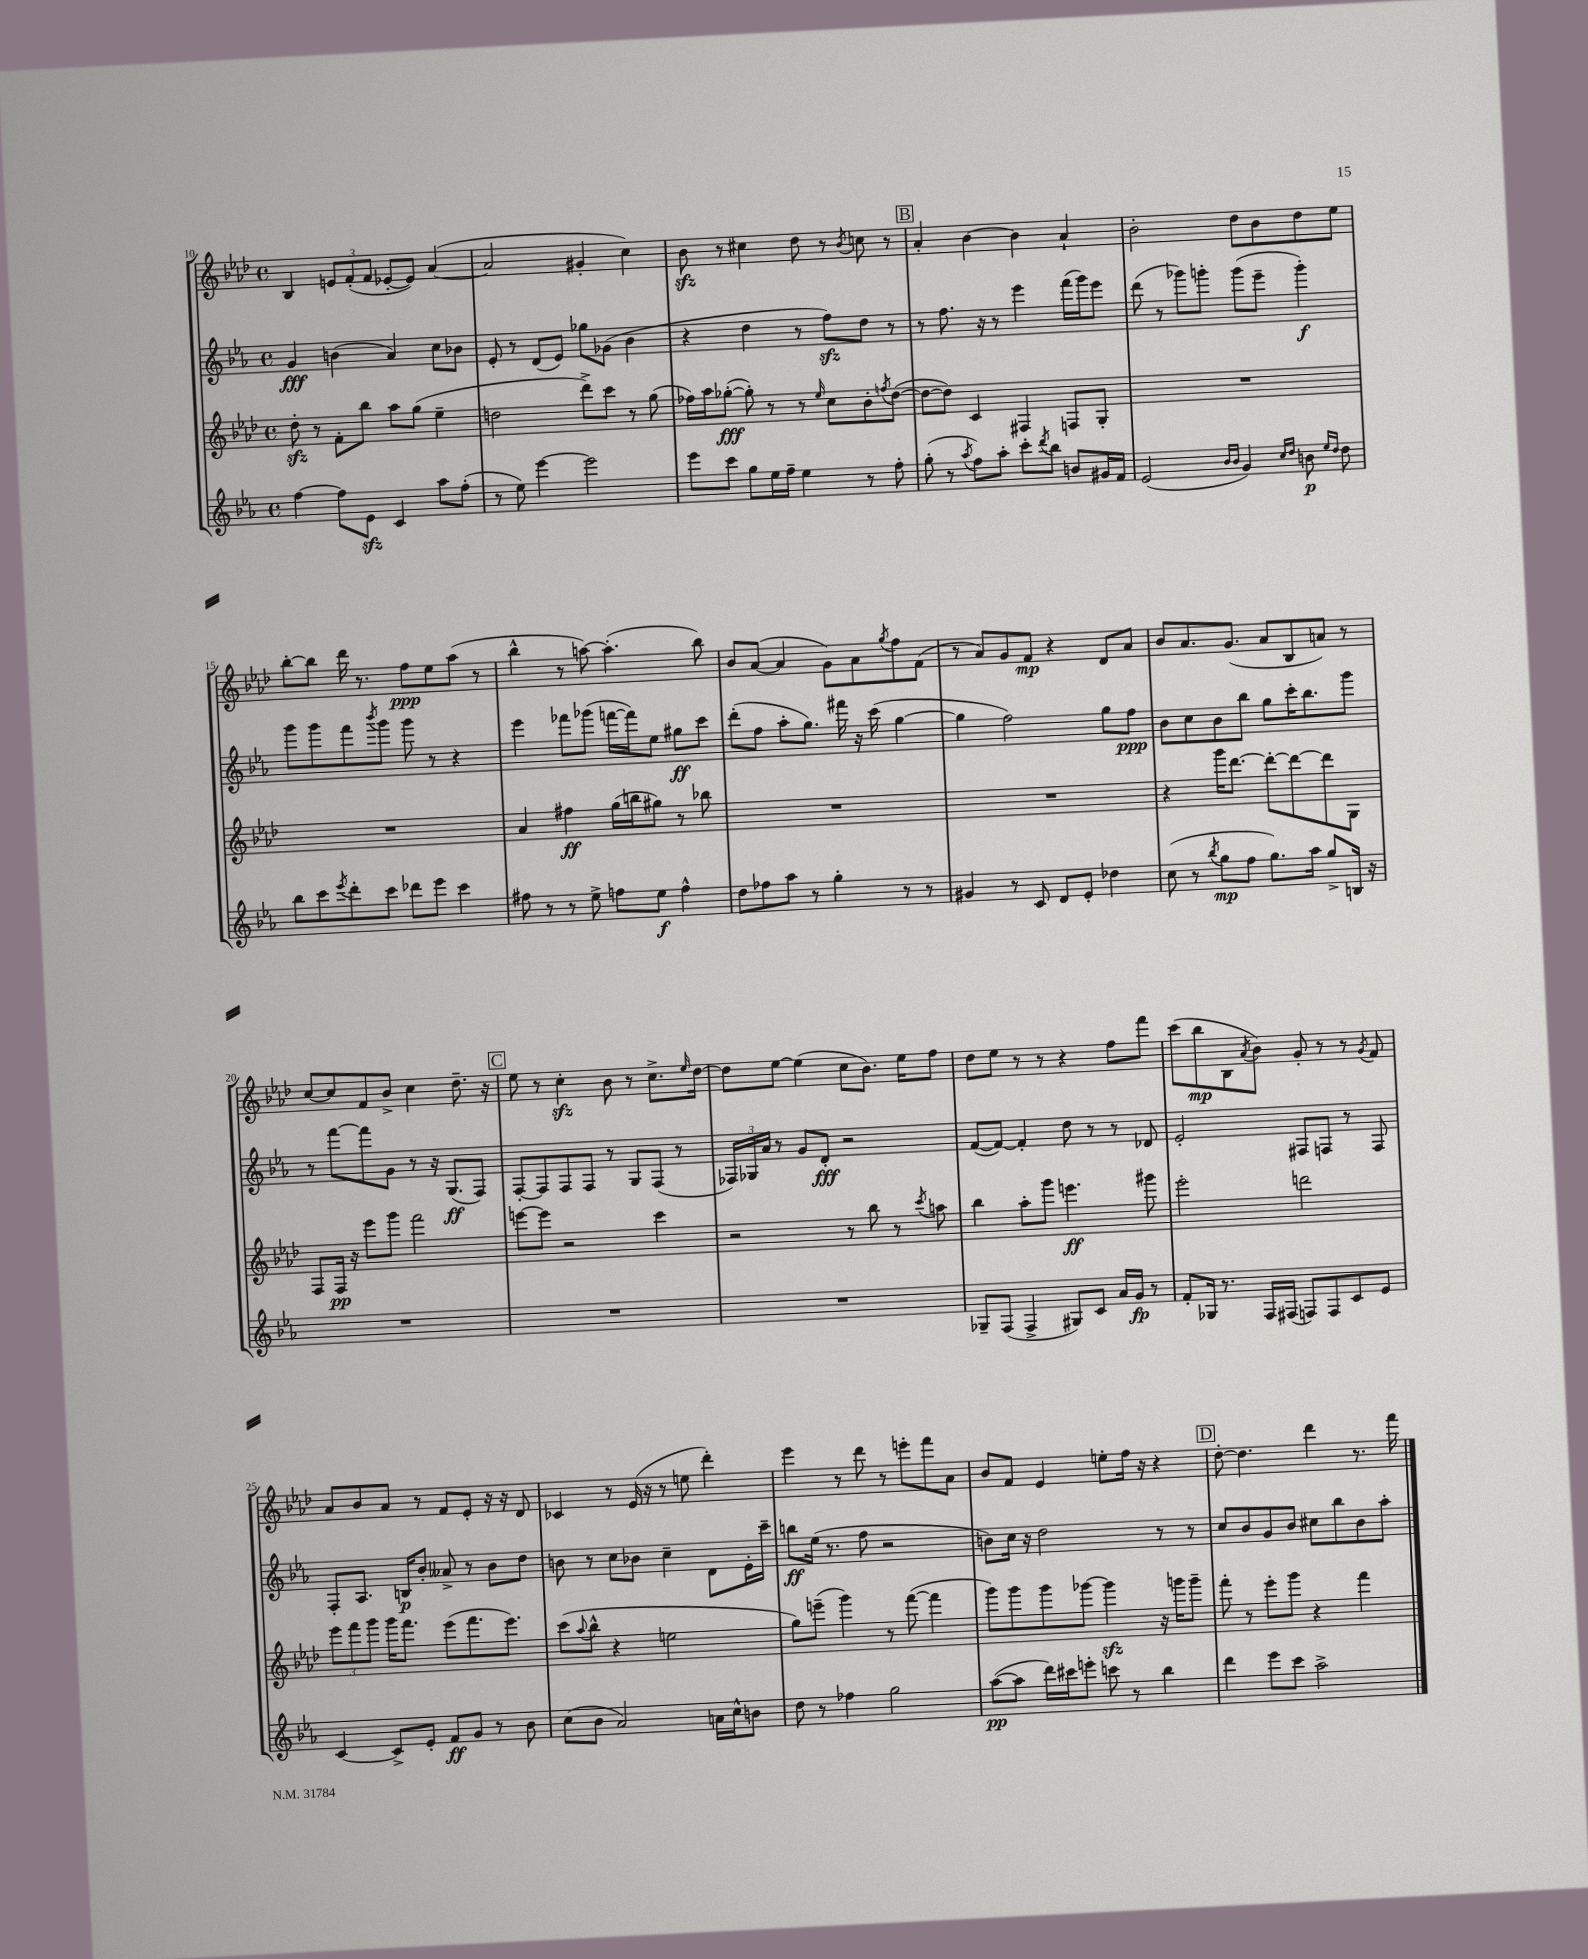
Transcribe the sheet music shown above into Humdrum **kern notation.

**kern	**dynam	**kern	**dynam	**kern	**dynam	**kern	**dynam
*part4	*part4	*part3	*part3	*part2	*part2	*part1	*part1
*staff4	*staff4	*staff3	*staff3	*staff2	*staff2	*staff1	*staff1
*clefG2	*	*clefG2	*	*clefG2	*	*clefG2	*
*k[b-e-a-]	*	*k[b-e-a-d-]	*	*k[b-e-a-]	*	*k[b-e-a-d-]	*
*M4/4	*	*M4/4	*	*M4/4	*	*M4/4	*
*met(c)	*	*met(c)	*	*met(c)	*	*met(c)	*
=10	=10	=10	=10	=10	=10	=10	=10
[4ff\	.	8dd-zz'\	.	4g/	fff	4B-/	.
.	.	8r	.	.	.	.	.
8ff\L]	.	8f'\L	.	(4bn\	.	12en/L	.
.	.	.	.	.	.	(12f'/	.
8e-zz\J	.	8bb-\J	.	.	.	.	.
.	.	.	.	.	.	12f/J	.
4c/	.	8aa-\L	.	4a-/)	.	[8e-X'/L	.
.	.	(8gg\J	.	.	.	8e-/J])	.
8aa-\L	.	4ee-~\	.	8cc\L	.	([4a-/	.
(8ff'\J	.	.	.	8b-X\J	.	.	.
=11	=11	=11	=11	=11	=11	=11	=11
8r	.	2ddn\	.	8e-'/	.	2a-/]	.
8ee-\)	.	.	.	8r	.	.	.
[4eee-\	.	.	.	(8d/L	.	.	.
.	.	.	.	8e-/J)	.	.	.
2eee-\]	.	8ddd-^\L)	.	8gg-X\L	.	4g#X'/	.
.	.	8ccc\J	.	(8g-X\J	.	.	.
.	.	8r	.	4b-\	.	4cc\)	.
.	.	(8gg\	.	.	.	.	.
=12	=12	=12	=12	=12	=12	=12	=12
8eee-\L	.	16ff-X\LL)	.	4r	.	8b-zz\	.
.	.	16aa-\J	.	.	.	.	.
8ccc\J	.	([8gg-X'\J	fff	.	.	8r	.
8gg\L	.	8gg-'\])	.	4dd\	.	4cc#X\	.
16ee-\L	.	8r	.	.	.	.	.
16ff~\JJ	.	.	.	.	.	.	.
4ee-\	.	8r	.	8r	.	8dd-\	.
.	.	16qqee-/	.	.	.	.	.
.	.	8cc\L	.	8ffzz\L)	.	8r	.
.	.	.	.	.	.	8qb-/	.
8r	.	8b-'\	.	8dd\J	.	8ccn\	.
.	.	8qffn/	.	.	.	.	.
8ff'\	.	([8dd-\J	.	8r	.	8r	.
!!LO:REH:place=s1:t=B
=13	=13	=13	=13	=13	=13	=13	=13
(8gg'\	.	8dd-\L_	.	8r	.	4a-'/	.
8r	.	8dd-\J])	.	8.ff\	.	.	.
8qaa-/	.	.	.	.	.	.	.
8ff\L)	.	4c/	.	.	.	[4b-\	.
.	.	.	.	16r	.	.	.
8aa-'\J	.	.	.	8r	.	.	.
8ccc'\L	.	4F#X/	.	4eee-\	.	4b-\]	.
8qddd/	.	.	.	.	.	.	.
8bb-\J	.	.	.	.	.	.	.
8bn/L	.	8Fn/L	.	(16fff\LL	.	4a-`/	.
.	.	.	.	16ggg\J)	.	.	.
16g#X/L	.	8G'/J	.	8eee-\J	.	.	.
16f/JJ	.	.	.	.	.	.	.
=14	=14	=14	=14	=14	=14	=14	=14
(2e-/	.	1r	.	(8ddd\	.	2b-'\	.
.	.	.	.	8r	.	.	.
.	.	.	.	8ggg-X\L)	.	.	.
.	.	.	.	8gggn'\J	.	.	.
16qqb-/LL	.	.	.	.	.	.	.
16qqb-/JJ	.	.	.	.	.	.	.
4g/)	.	.	.	(8ggg\L	.	8dd-\L	.
.	.	.	.	8eee-~\J	.	8b-\	.
16qqcc/LL	.	.	.	.	.	.	.
16qqdd/JJ	.	.	.	.	.	.	.
8bn\	p	.	.	4ggg'\)	f	8dd-\	.
16qqee-/LL	.	.	.	.	.	.	.
16qqdd/JJ	.	.	.	.	.	.	.
8dd\	.	.	.	.	.	8ee-\J	.
!!LO:LB:g=z
=15	=15	=15	=15	=15	=15	=15	=15
8bb-\L	.	1r	.	8ggg\L	.	[8bb-'\L	.
8ccc\	.	.	.	8ggg\	.	8bb-\J]	.
8qeee-/	.	.	.	.	.	.	.
8ddd'\	.	.	.	8fff\	.	16ddd-\	.
.	.	.	.	.	.	8.r	.
.	.	.	.	8qbbb-/	.	.	.
8ccc\J	.	.	.	8ggg\J	.	.	.
8ddd-X\L	.	.	.	8ggg\	.	8ff\L	ppp
8eee-\J	.	.	.	8r	.	8ee-\	.
4ccc\	.	.	.	4r	.	(8aa-\J	.
.	.	.	.	.	.	8r	.
=16	=16	=16	=16	=16	=16	=16	=16
8ff#X\	.	4a-/	.	4eee-\	.	4bb-^^\	.
8r	.	.	.	.	.	.	.
8r	.	4ff#X\	ff	8fff-X\L	.	8r	.
8ee-^\	.	.	.	(8ggg-X\J	.	[8aan\)	.
8ffn\L	.	(16gg\LL	.	[16fffn\LL	.	(4.aa'\]	.
.	.	16bbn\J	.	16fff\J])	.	.	.
8ee-\J	f	8gg#X\J)	.	8ee-\J	.	.	.
4ff^^\	.	8r	.	8gg#X\L	ff	.	.
.	.	8bb-X\	.	8ccc\J	.	8bb-\)	.
=17	=17	=17	=17	=17	=17	=17	=17
8dd\L	.	1r	.	(8ddd'\L	.	8b-/L	.
8ff-X\	.	.	.	8ff\J	.	([8a-/J	.
8aa-\J	.	.	.	8aa-'\L	.	4a-/]	.
8r	.	.	.	8.gg\J)	.	.	.
4gg'\	.	.	.	.	.	8g\L)	.
.	.	.	.	16fff#X\	.	.	.
.	.	.	.	16r	.	8a-\	.
.	.	.	.	(16ccc\	.	.	.
.	.	.	.	.	.	8qgg/	.
8r	.	.	.	[4gg\	.	8ff\	.
8r	.	.	.	.	.	(8f\J	.
=18	=18	=18	=18	=18	=18	=18	=18
4g#X/	.	1r	.	4gg\]	.	8r	.
.	.	.	.	.	.	8a-/L)	.
8r	.	.	.	2ff\)	.	8g/	.
8c/	.	.	.	.	.	8f/J	mp
8d/L	.	.	.	.	.	4r	.
8e-'/J	.	.	.	.	.	.	.
4dd-X\	.	.	.	8gg\L	.	8d-/L	.
.	.	.	.	8ff\J	ppp	8a-/J	.
=19	=19	=19	=19	=19	=19	=19	=19
(8cc\	.	4r	.	8b-\L	.	8b-/L	.
8r	.	.	.	8cc\	.	8.a-/	.
8qbb-/	.	.	.	.	.	.	.
8gg\L	mp	16ggg\KL	.	8b-\	.	.	.
.	.	[8.ddd-\J	.	.	.	(8.g/J	.
8ff\J	.	.	.	8bb-\J	.	.	.
8.gg\L)	.	8ddd-'\L_	.	8gg\L	.	8a-/L	.
.	.	8ddd-\_	.	16ccc'\K	.	8B-/	.
16aa-\Jk	.	.	.	8.bb-\	.	.	.
8gg^/L	.	8ddd-\]	.	.	.	8an/J)	.
16Bn/Jk	.	8G\J	.	8ggg\J	.	8r	.
16r	.	.	.	.	.	.	.
!!LO:LB:g=z
=20	=20	=20	=20	=20	=20	=20	=20
1r	.	8F/L	.	8r	.	[8cc/L	.
.	.	16F/Jk	pp	[8fff\L	.	8cc/]	.
.	.	16r	.	.	.	.	.
.	.	8eee-\L	.	8fff\]	.	8f/	.
.	.	8ggg\J	.	8g\J	.	8b-^/J	.
.	.	2fff\	.	8r	.	4cc\	.
.	.	.	.	16r	.	.	.
.	.	.	.	(8.G/L	ff	.	.
.	.	.	.	.	.	8.dd-~\	.
.	.	.	.	8F/J)	.	.	.
.	.	.	.	.	.	16r	.
!!LO:REH:place=s1:t=C
=21	=21	=21	=21	=21	=21	=21	=21
1r	.	[8eeen\L	.	[8F'/L	.	8ee-\	.
.	.	8eee\J]	.	8F/]	.	8r	.
.	.	2r	.	8F/	.	4cczz'\	.
.	.	.	.	8F/J	.	.	.
.	.	.	.	8r	.	8b-\	.
.	.	.	.	8G/L	.	8r	.
.	.	4ccc\	.	(8F/J	.	8.cc^\L	.
.	.	.	.	8r	.	.	.
.	.	.	.	.	.	16qqee-/	.
.	.	.	.	.	.	[16dd-\Jk	.
=22	=22	=22	=22	=22	=22	=22	=22
1r	.	2r	.	24F-X/LL)	.	8dd-\L]	.
.	.	.	.	24G-X/	.	.	.
.	.	.	.	24a-/JJ	.	.	.
.	.	.	.	8r	.	[8ee-\J	.
.	.	.	.	8g/L	.	(4ee-\]	.
.	.	.	.	8d'/J	fff	.	.
.	.	8r	.	2r	.	8cc\L	.
.	.	8bb-\	.	.	.	8.b-\J)	.
.	.	8r	.	.	.	.	.
.	.	.	.	.	.	16ee-\KL	.
.	.	8qccc/	.	.	.	.	.
.	.	8aan\	.	.	.	8ff\J	.
=23	=23	=23	=23	=23	=23	=23	=23
8G-X~/L	.	4bb-\	.	([8f/L	.	8dd-\L	.
(8F/J	.	.	.	8f/J_)	.	8ee-\J	.
4F^/	.	8aa-'\L	.	4f'/]	.	8r	.
.	.	8ggg\J	.	.	.	8r	.
8G#X/L)	.	4.eeen\	ff	8dd\	.	4r	.
8c/J	.	.	.	8r	.	.	.
16a-/LL	.	.	.	8r	.	8ff\L	.
16g/JJ	fp	.	.	.	.	.	.
8r	.	8ggg#X\	.	8d-X/	.	8fff\J	.
=24	=24	=24	=24	=24	=24	=24	=24
8f'/L	.	2eee-'\	.	2e-'/	.	(8ccc\L	.
16G-X/Jk	.	.	.	.	.	8bb-\	mp
8.r	.	.	.	.	.	.	.
.	.	.	.	.	.	8B-\	.
.	.	.	.	.	.	8qa-/	.
16F/LL	.	.	.	.	.	8b-\J)	.
(16F#X/JJ	.	.	.	.	.	.	.
8Fn/L)	.	2dddn\	.	8F#X/L	.	8g'/	.
8F/	.	.	.	8Fn/J	.	8r	.
8c/	.	.	.	8r	.	8r	.
.	.	.	.	.	.	8qg/	.
8e-/J	.	.	.	8F/	.	8f/	.
!!LO:LB:g=z
=25	=25	=25	=25	=25	=25	=25	=25
[4c/	.	12eee-\L	.	8F'/L	.	8a-/L	.
.	.	12fff\	.	.	.	.	.
.	.	.	.	8.A-/J	.	8b-/	.
.	.	12ggg\J	.	.	.	.	.
8c^/L]	.	16ggg\KL	.	.	.	8a-/J	.
.	.	8.fff\J	.	16Bn/KL	p	.	.
8e-'/J	.	.	.	8b-'/J	.	8r	.
8f/L	ff	(8eee-\L	.	8a--X^/	.	8f/L	.
8g/J	.	8.fff\	.	8r	.	8e-'/J	.
8r	.	.	.	8b-\L	.	16r	.
.	.	8.eee-\J)	.	.	.	16r	.
8b-\	.	.	.	8dd\J	.	8d-/	.
=26	=26	=26	=26	=26	=26	=26	=26
(8cc\L	.	(8ccc\L	.	8bn\	.	4c-X/	.
.	.	8qqaa-/	.	.	.	.	.
8b-\J	.	8bb-^^\J	.	8r	.	.	.
2a-/)	.	4r	.	8cc\L	.	8r	.
.	.	.	.	8b-X\J	.	(16e-/	.
.	.	.	.	.	.	16r	.
.	.	2een\	.	4cc~\	.	8r	.
.	.	.	.	.	.	8een\	.
16an\LL	.	.	.	8d\L	.	4ddd-'\)	.
16cc^^\J	.	.	.	.	.	.	.
8bn\J	.	.	.	16e-'\L	.	.	.
.	.	.	.	16ccc~\JJ	.	.	.
=27	=27	=27	=27	=27	=27	=27	=27
8dd\	.	8gg\L)	.	8bbn\L	ff	4eee-\	.
8r	.	(8eeen~\J	.	(16ee-\Jk	.	.	.
.	.	.	.	8.r	.	.	.
4ff-X\	.	4ggg\)	.	.	.	8r	.
.	.	.	.	8ff\	.	8ddd-\	.
2gg\	.	8r	.	2r	.	8r	.
.	.	([8fff\	.	.	.	8eeen'\L	.
.	.	4fff\]	.	.	.	8fff\	.
.	.	.	.	.	.	8a-\J	.
=28	=28	=28	=28	=28	=28	=28	=28
([8aa-\L	pp	8ggg\L)	.	8bn\L)	.	8b-/L	.
8aa-\J]	.	8ggg\	.	16cc\Jk	.	8f/J	.
.	.	.	.	16r	.	.	.
16ddd\LL)	.	8ggg\	.	2dd\	.	4e-/	.
16ccc#X\J	.	.	.	.	.	.	.
8eeen'\J	.	[8ggg-X\J	.	.	.	.	.
8cccn\	.	4ggg-zz\]	.	.	.	8een'\L	.
8r	.	.	.	.	.	16ff\Jk	.
.	.	.	.	.	.	16r	.
4bb-\	.	16r	.	8r	.	4r	.
.	.	16gggn\KL	.	.	.	.	.
.	.	8ggg~\J	.	8r	.	.	.
!!LO:REH:place=s1:t=D
=29	=29	=29	=29	=29	=29	=29	=29
4ddd\	.	8fff'\	.	8cc/L	.	[8dd-'\	.
.	.	8r	.	8b-/	.	4.dd-\]	.
8eee-\L	.	8eee-'\L	.	8g/	.	.	.
8ccc\J	.	8ggg\J	.	8b-/J	.	.	.
2aa-^\	.	4r	.	8cc#X\L	.	4ddd-\	.
.	.	.	.	8bb-\	.	.	.
.	.	4fff\	.	8b-\	.	8.r	.
.	.	.	.	8aa-'\J	.	.	.
.	.	.	.	.	.	16fff\	.
==	==	==	==	==	==	==	==
*-	*-	*-	*-	*-	*-	*-	*-
